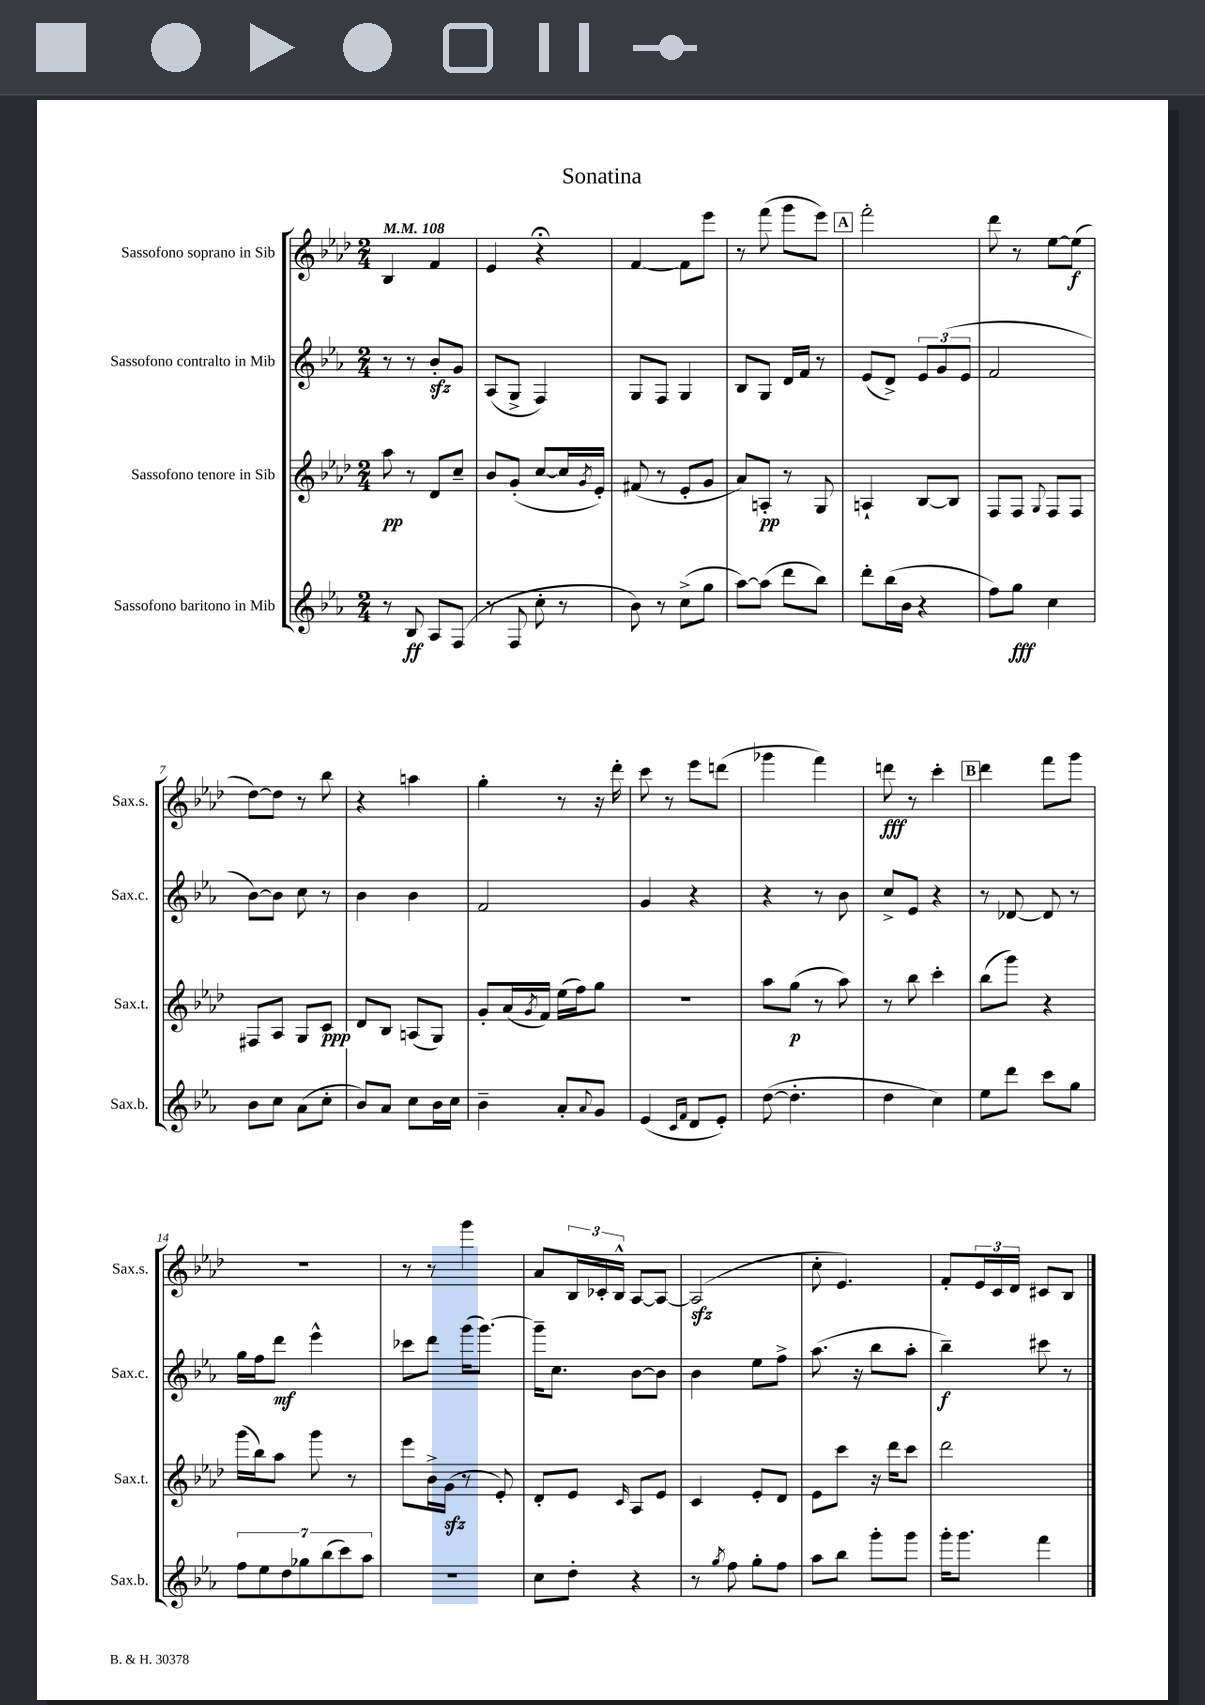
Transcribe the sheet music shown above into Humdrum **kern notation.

**kern	**dynam	**kern	**dynam	**kern	**dynam	**kern	**dynam
*part4	*part4	*part3	*part3	*part2	*part2	*part1	*part1
*staff4	*staff4	*staff3	*staff3	*staff2	*staff2	*staff1	*staff1
*I"Sassofono baritono in Mib	*	*I"Sassofono tenore in Sib	*	*I"Sassofono contralto in Mib	*	*I"Sassofono soprano in Sib	*
*I'Sax.b.	*	*I'Sax.t.	*	*I'Sax.c.	*	*I'Sax.s.	*
*clefG2	*	*clefG2	*	*clefG2	*	*clefG2	*
*k[b-e-a-]	*	*k[b-e-a-d-]	*	*k[b-e-a-]	*	*k[b-e-a-d-]	*
*M2/4	*	*M2/4	*	*M2/4	*	*M2/4	*
*MM108	*	*MM108	*	*MM108	*	*MM108	*
=1	=1	=1	=1	=1	=1	=1	=1
8r	.	8aa-\	pp	8r	.	4B-/	.
8B-/	ff	8r	.	8r	.	.	.
8A-/L	.	8d-/L	.	8b-zz'/L	.	4f/	.
(8F/J	.	8cc~/J	.	8g/J	.	.	.
=2	=2	=2	=2	=2	=2	=2	=2
8r	.	8b-/L	.	(8A-/L	.	4e-/	.
8F/	.	(8g'/J	.	8G^/J	.	.	.
8cc'\	.	[8cc/L	.	4F/)	.	4r;<	.
8r	.	16cc/L]	.	.	.	.	.
.	.	8qg/	.	.	.	.	.
.	.	16e-'/JJ)	.	.	.	.	.
=3	=3	=3	=3	=3	=3	=3	=3
8b-\)	.	(8f#X/	.	8G/L	.	[4f/	.
8r	.	8r	.	8F/J	.	.	.
(8cc^\L	.	8e-'/L	.	4G/	.	8f\L]	.
8gg\J	.	8g/J	.	.	.	8eee-\J	.
=4	=4	=4	=4	=4	=4	=4	=4
[8aa-\L)	.	8a-/L)	.	8B-/L	.	8r	.
(8aa-\J]	.	8An'/J	pp	8G/J	.	(8fff\	.
8ddd\L	.	8r	.	16d/LL	.	8ggg\L	.
.	.	.	.	16f/JJ	.	.	.
8bb-\J)	.	8G/	.	8r	.	8eee-\J)	.
!!LO:REH:place=s1:t=A
=5	=5	=5	=5	=5	=5	=5	=5
8ddd'\L	.	4An`/	.	(8e-/L	.	2fff'\	.
(16bb-\L	.	.	.	8d^/J)	.	.	.
16b-\JJ	.	.	.	.	.	.	.
4r	.	[8B-/L	.	12e-/L	.	.	.
.	.	.	.	(12g/	.	.	.
.	.	8B-/J]	.	.	.	.	.
.	.	.	.	12e-/J	.	.	.
=6	=6	=6	=6	=6	=6	=6	=6
8ff\L)	.	8F/L	.	2f/	.	8ddd-\	.
8gg\J	fff	8F/J	.	.	.	8r	.
.	.	8qqG/	.	.	.	.	.
4cc\	.	8F/L	.	.	.	[8ee-\L	.
.	.	8F/J	.	.	.	(8ee-\J]	f
!!LO:LB:g=z
=7	=7	=7	=7	=7	=7	=7	=7
8b-\L	.	8F#X/L	.	[8b-\L)	.	[8dd-\L)	.
8cc\J	.	8A-/J	.	8b-\J]	.	8dd-\J]	.
(8a-\L	.	8G/L	.	8cc\	.	8r	.
8cc'\J	.	8c/J	ppp	8r	.	8bb-\	.
=8	=8	=8	=8	=8	=8	=8	=8
8b-/L)	.	8d-/L	.	4b-\	.	4r	.
8a-/J	.	8B-/J	.	.	.	.	.
8cc\L	.	(8An/L	.	4b-\	.	4aan\	.
16b-\L	.	8G/J)	.	.	.	.	.
16cc\JJ	.	.	.	.	.	.	.
=9	=9	=9	=9	=9	=9	=9	=9
4b-~\	.	8g'/L	.	2f/	.	4gg'\	.
.	.	(16a-/L	.	.	.	.	.
.	.	8qg/	.	.	.	.	.
.	.	16f/JJ)	.	.	.	.	.
8a-'/L	.	(16ee-\LL	.	.	.	8r	.
.	.	16ff\J)	.	.	.	.	.
8qqa-/	.	.	.	.	.	.	.
8g/J	.	8gg\J	.	.	.	16r	.
.	.	.	.	.	.	16ddd-'\	.
=10	=10	=10	=10	=10	=10	=10	=10
(4e-/	.	2r	.	4g/	.	8ccc\	.
.	.	.	.	.	.	8r	.
16qqc/LL	.	.	.	.	.	.	.
16qqf/JJ	.	.	.	.	.	.	.
8d/L	.	.	.	4r	.	8eee-\L	.
8e-'/J)	.	.	.	.	.	(8dddn\J	.
=11	=11	=11	=11	=11	=11	=11	=11
([8dd\	.	8aa-\L	.	4r	.	4ggg-X\	.
4.dd'\]	.	(8gg\J	p	.	.	.	.
.	.	8r	.	8r	.	4fff\)	.
.	.	8aa-\)	.	8b-\	.	.	.
=12	=12	=12	=12	=12	=12	=12	=12
4dd\	.	8r	.	8cc^/L	.	8dddn\	fff
.	.	8bb-\	.	8e-/J	.	8r	.
4cc\)	.	4ccc'\	.	4r	.	4ccc'\	.
!!LO:REH:place=s1:t=B
=13	=13	=13	=13	=13	=13	=13	=13
8ee-\L	.	(8bb-\L	.	8r	.	4ddd-\	.
8ddd\J	.	8ggg\J)	.	[8d-X/	.	.	.
8ccc\L	.	4r	.	8d-/]	.	8fff\L	.
8gg\J	.	.	.	8r	.	8ggg\J	.
!!LO:LB:g=z
=14	=14	=14	=14	=14	=14	=14	=14
14ff\L	.	(16ggg\LL	.	16gg\LL	.	2r	.
.	.	16bb-\J)	.	16ff\J	.	.	.
14ee-\	.	.	.	.	.	.	.
.	.	8aa-\J	.	8ddd\J	mf	.	.
14dd\	.	.	.	.	.	.	.
14gg-X\	.	.	.	.	.	.	.
.	.	8ggg\	.	4eee-^^\	.	.	.
(14bb-\	.	.	.	.	.	.	.
14ccc\)	.	.	.	.	.	.	.
.	.	8r	.	.	.	.	.
14aa-\J	.	.	.	.	.	.	.
=15	=15	=15	=15	=15	=15	=15	=15
2r	.	8eee-\L	.	8ccc-X\L	.	8r	.
.	.	16b-^\L	.	8ddd\J	.	8r	.
.	.	(16gzz\JJ	.	.	.	.	.
.	.	8r	.	(16ggg\KL	.	4ggg\	.
.	.	.	.	[8.ggg\J)	.	.	.
.	.	8e-'/)	.	.	.	.	.
=16	=16	=16	=16	=16	=16	=16	=16
8cc\L	.	8d-'/L	.	16ggg~\KL]	.	8a-/L	.
.	.	.	.	8.cc\J	.	.	.
8dd'\J	.	8e-/J	.	.	.	24B-/L	.
.	.	.	.	.	.	24c-X'/	.
.	.	.	.	.	.	24B-^^/JJ	.
.	.	16qqc/	.	.	.	.	.
4r	.	8A-/L	.	[8b-\L	.	[8A-/L	.
.	.	8e-/J	.	8b-\J]	.	8A-/J_	.
=17	=17	=17	=17	=17	=17	=17	=17
8r	.	4c/	.	4b-\	.	(2A-zz/]	.
8qgg/	.	.	.	.	.	.	.
8ff\	.	.	.	.	.	.	.
8gg'\L	.	8e-'/L	.	8ee-\L	.	.	.
8ff\J	.	8d-/J	.	8ff^\J	.	.	.
=18	=18	=18	=18	=18	=18	=18	=18
8aa-\L	.	8e-\L	.	(8.aa-\	.	8cc'\	.
8bb-\J	.	8ccc\J	.	.	.	4.e-/)	.
.	.	.	.	16r	.	.	.
8ggg'\L	.	16r	.	8bb-\L	.	.	.
.	.	16ddd-\KL	.	.	.	.	.
8ggg\J	.	8ccc\J	.	8aa-'\J	.	.	.
=19	=19	=19	=19	=19	=19	=19	=19
16ggg'\KL	.	2ddd-\	.	4bb-~\)	f	8f'/L	.
8.ggg\J	.	.	.	.	.	.	.
.	.	.	.	.	.	24e-/L	.
.	.	.	.	.	.	24c/	.
.	.	.	.	.	.	24d-/JJ	.
4fff\	.	.	.	8ccc#X\	.	8c#X/L	.
.	.	.	.	8r	.	8B-/J	.
==	==	==	==	==	==	==	==
*-	*-	*-	*-	*-	*-	*-	*-
